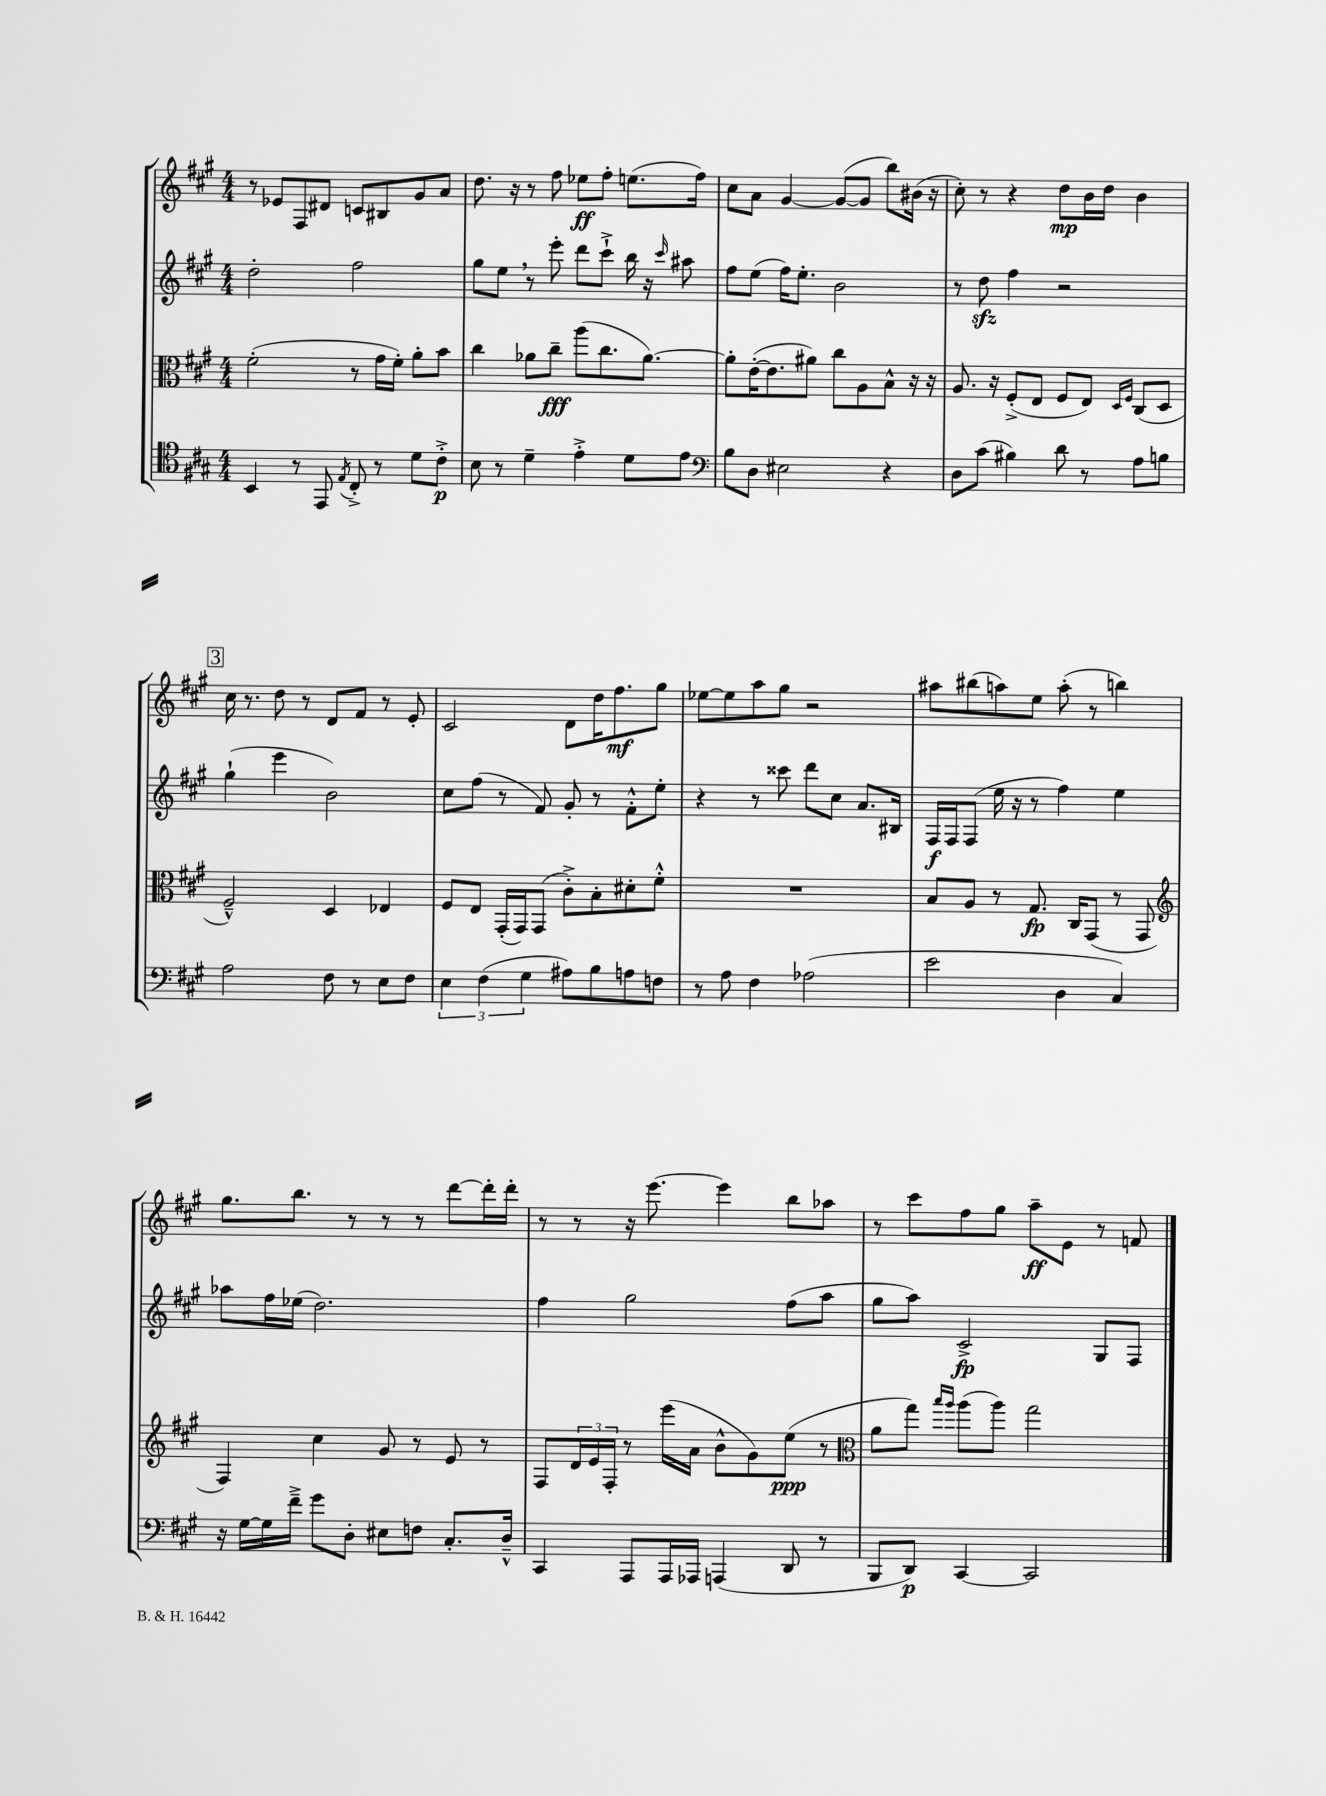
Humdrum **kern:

**kern	**kern	**kern	**kern
*staff4	*staff3	*staff2	*staff1
*clefC4	*clefC3	*clefG2	*clefG2
*k[f#c#g#]	*k[f#c#g#]	*k[f#c#g#]	*k[f#c#g#]
*M4/4	*M4/4	*M4/4	*M4/4
4BB	(2f#'	2dd'	8r
.	.	.	8e-
8r	.	.	8F#
8EE	.	.	8d#
8qE	.	.	.
8C#'^	8r	2ff#	8c
8r	16g#	.	8B#
.	16f#')	.	.
8d	8a'	.	8g#
8c#'^	8b	.	8a
=	=	=	=
8B	4cc#	8gg#	8.dd
8r	.	8ee	.
.	.	.	16r
4d~	8a-	8r	8r
.	8cc#~	8eee'	8ff#
4e'^	(8aa	8ddd	8ee-
.	8.cc#	8ccc#`^	8ff#'
8d	.	16bb	(8.ee
.	[8.a-)	16r	.
.	.	16qqccc#	.
8e	.	8aa#	.
.	.	.	16ff#)
=	=	=	=
*clefF4	*	*	*
8B	8a-']	8ff#	8cc#
8D	([16e'	(8ee	8a
.	8.e]	.	.
2E#	.	16ff#)	[4g#
.	.	8.ee'	.
.	8a#)	.	.
.	8cc#	2b	(8g#_
.	8A	.	8g#]
4r	8B^^	.	8bb)
.	16r	.	(16b#
.	16r	.	16r
=	=	=	=
8D	8.A	8r	8cc#')
(8c#	.	8dd	8r
.	16r	.	.
4B#)	(8F#'^	4ff#	4r
.	8E	.	.
8d	8F#	2r	8dd
8r	8E)	.	16b
.	.	.	16dd
.	16qqD	.	.
.	16qqF#	.	.
8A	(8C#	.	4b
8B	8D	.	.
=	=	=	=
2A	2F#~^^)	(4gg#`	16cc#
.	.	.	8.r
.	.	4eee	8dd
.	.	.	8r
8F#	4D	2b)	8d
8r	.	.	8f#
8E	4E-	.	8r
8F#	.	.	8e'
=	=	=	=
6E	8F#	8cc#	2c#
.	8E	(8ff#	.
(6F#	.	.	.
.	(16GG#'	8r	.
.	16GG#)	.	.
6G#	.	.	.
.	(8GG#	8f#)	.
8A#)	8c#'^)	8g#'	8d
8B	8B'	8r	16dd
.	.	.	8.ff#
8A	8d#'	8f#'^^	.
8F	8f#'^^	8ee'	8gg#
=	=	=	=
8r	1r	4r	[8ee-
8A	.	.	8ee-]
4F#	.	8r	8aa
.	.	8ccc##	8gg#
(2A-	.	8ddd	2r
.	.	8cc#	.
.	.	8.a	.
.	.	16B#	.
=	=	=	=
2e	8B	16F#	8aa#
.	.	16F#	.
.	8A	(8F#	(8bb#
.	8r	16ee	8aa)
.	.	16r	.
.	8.G#	8r	8ee
4D	.	4ff#)	(8aa'
.	16C#	.	.
.	(8GG#	.	8r
4C#)	8r	4ee	4bb)
.	8GG#	.	.
=	=	=	=
*	*clefG2	*	*
16r	4F#)	8aa-	8.gg#
[16G#	.	.	.
16G#]	.	16ff#	.
16f#~^	.	(16ee-	8.bb
8g#	4cc#	2.dd)	.
8D'	.	.	8r
8E#	8g#	.	8r
8F	8r	.	8r
8.C#'	8e	.	[8ddd
.	8r	.	16ddd']
16D~^^	.	.	16ddd'
=	=	=	=
4CC#	8F#	4ff#	8r
.	24d	.	8r
.	24e	.	.
.	24F#'	.	.
8AAA	8r	2gg#	16r
.	.	.	[8.eee
16AAA	(16eee	.	.
16AAA-	16a	.	.
(4AAA	8b^^	.	4eee]
.	8g#)	.	.
8DD	(8ee	(8ff#	8bb
8r	8r	8aa	8aa-
=	=	=	=
*	*clefC3	*	*
8BBB	8a	8gg#	8r
8DD)	8gg#)	8aa)	8ccc#
.	16qqbb	.	.
.	16qqaa	.	.
[4CC#	(8aa	2c#^	8ff#
.	8aa)	.	8gg#
2CC#]	2gg#	.	8aa~
.	.	.	8e
.	.	8G#	8r
.	.	8F#	8f
==	==	==	==
*-	*-	*-	*-
